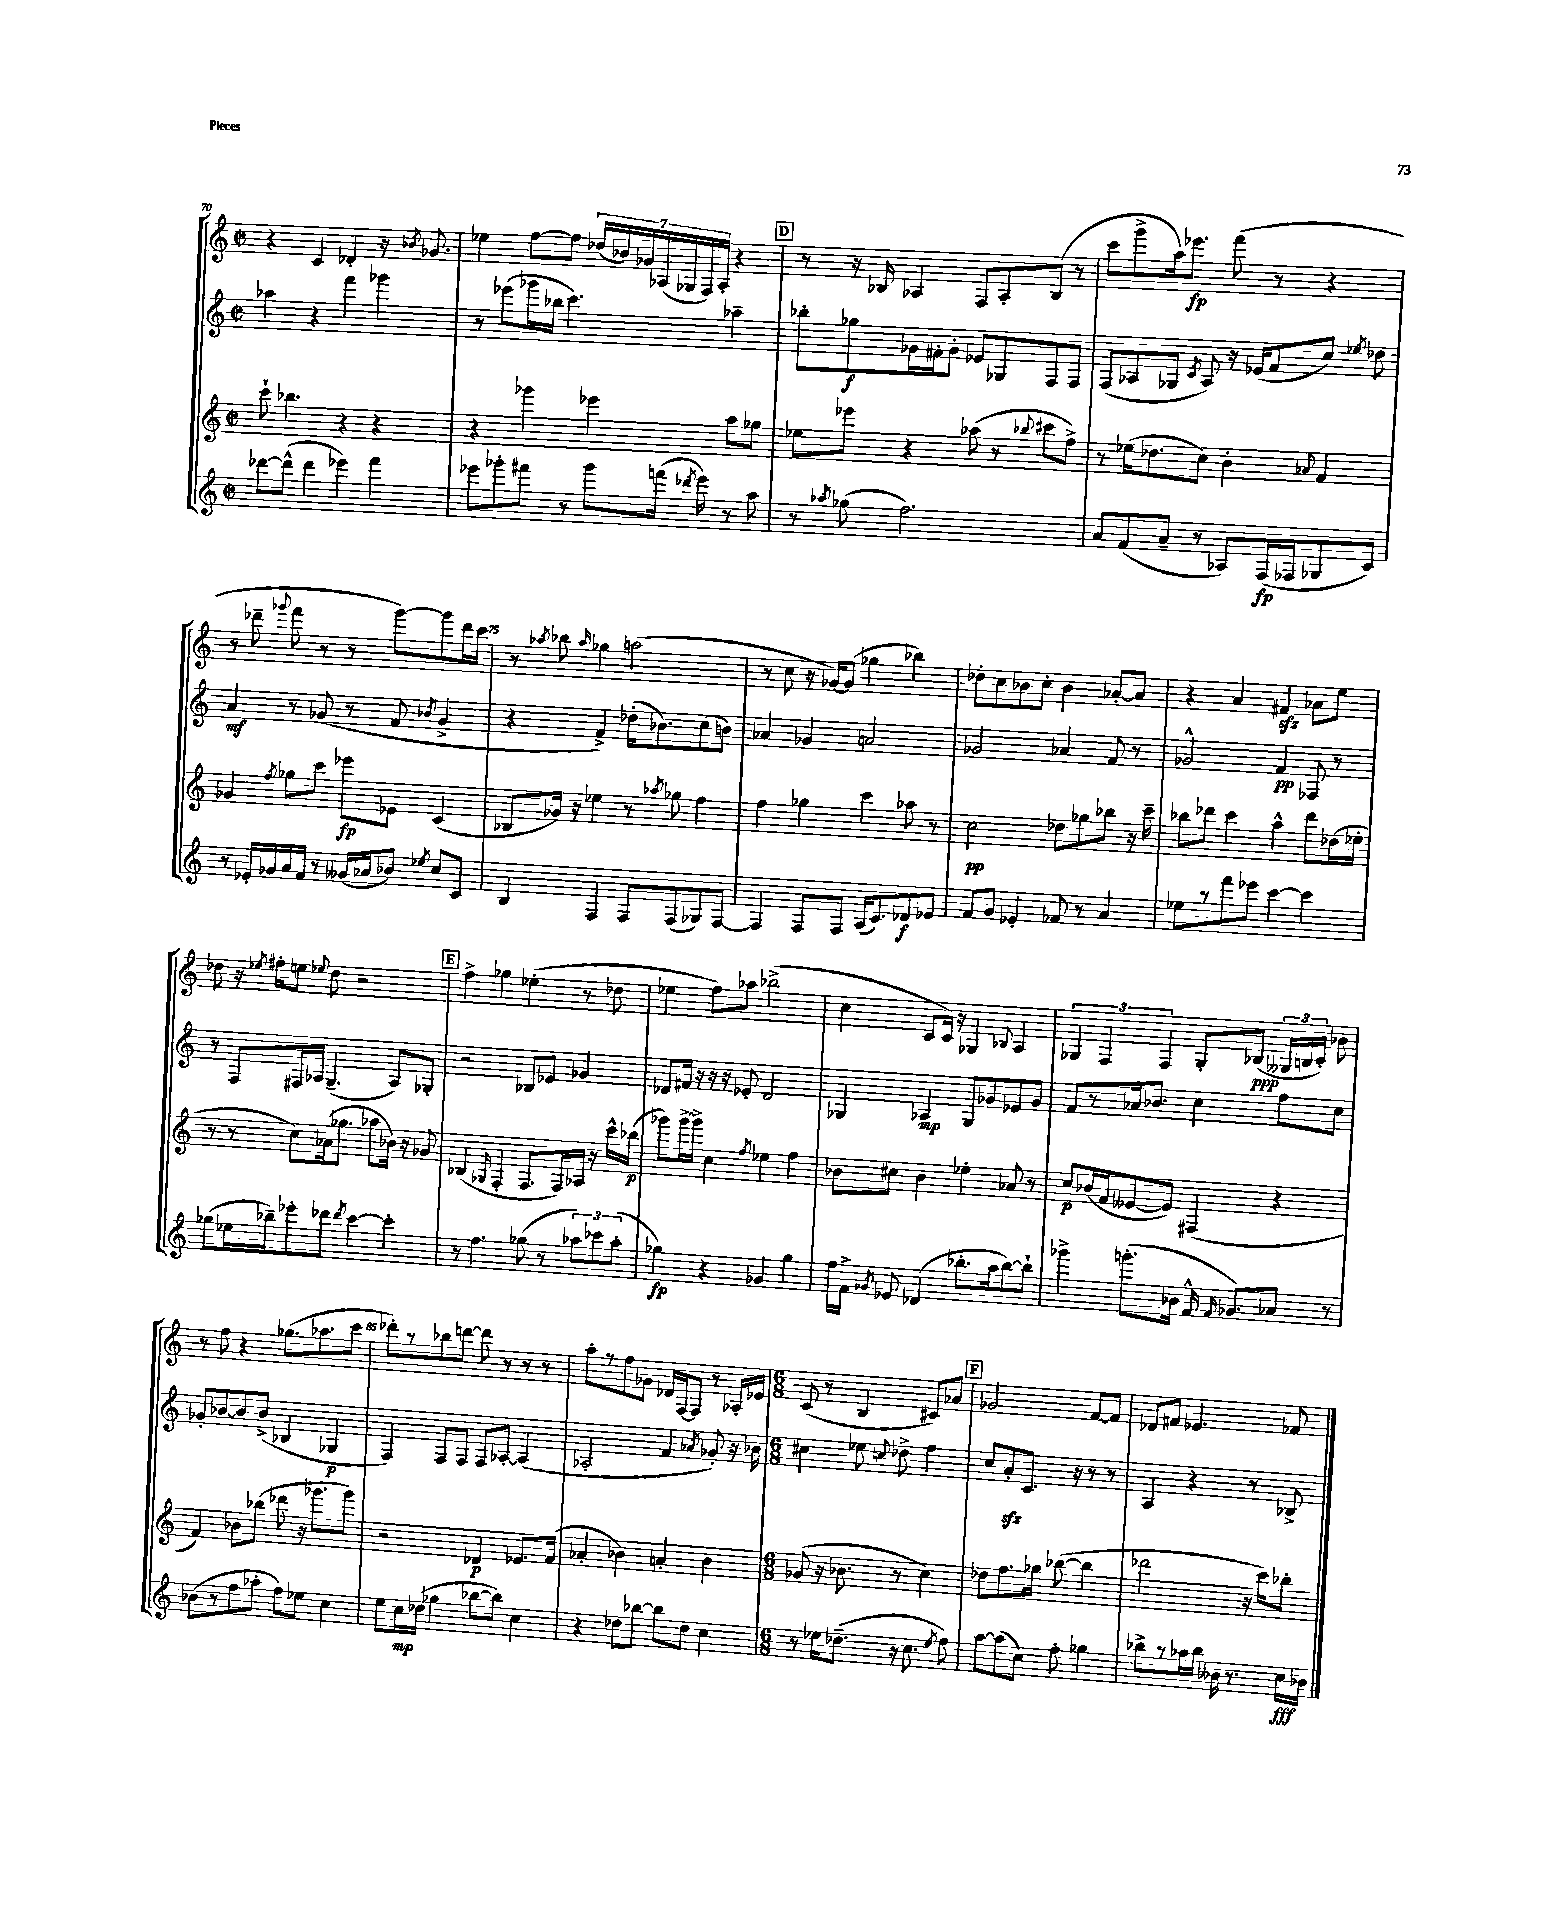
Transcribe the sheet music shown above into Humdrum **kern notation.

**kern	**dynam	**kern	**dynam	**kern	**dynam	**kern	**dynam
*part4	*part4	*part3	*part3	*part2	*part2	*part1	*part1
*staff4	*staff4	*staff3	*staff3	*staff2	*staff2	*staff1	*staff1
*clefG2	*	*clefG2	*	*clefG2	*	*clefG2	*
*k[]	*	*k[]	*	*k[]	*	*k[]	*
*M2/2	*	*M2/2	*	*M2/2	*	*M2/2	*
*met(c|)	*	*met(c|)	*	*met(c|)	*	*met(c|)	*
=70	=70	=70	=70	=70	=70	=70	=70
[8ddd-X\L	.	8ccc`\	.	4aa-X\	.	4r	.
(8ddd-^^\J]	.	4.bb-X\	.	.	.	.	.
4ddd-\	.	.	.	4r	.	4c/	.
4eee-X\)	.	4r	.	4fff\	.	4d-X'/	.
4fff\	.	4r	.	4ggg-X\	.	16r	.
.	.	.	.	.	.	8qb-X/	.
.	.	.	.	.	.	8.g-X/	.
=71	=71	=71	=71	=71	=71	=71	=71
8eee-X\L	.	4r	.	8r	.	4ee-X\	.
8ggg-X'\	.	.	.	(8eee-X\L	.	.	.
8fff#X\J	.	4ggg-X\	.	16ggg-X\L	.	[8ff\L	.
.	.	.	.	16bb-X\JJ	.	.	.
8r	.	.	.	4.ccc\)	.	8ff\J]	.
8ggg-\L	.	4eee-X\	.	.	.	(28dd-X/LL	.
.	.	.	.	.	.	28b-X/)	.
.	.	.	.	.	.	28g-X/	.
.	.	.	.	.	.	(28A-X/	.
(16fffn\Jk	.	.	.	.	.	.	.
.	.	.	.	.	.	28G-X/	.
.	.	.	.	.	.	28F/)	.
8qddd-X/	.	.	.	.	.	.	.
16eee-\)	.	.	.	.	.	.	.
.	.	.	.	.	.	28A-'/JJ	.
8r	.	8aa\L	.	4aa-X~\	.	4r	.
8aa\	.	8gg-X\J	.	.	.	.	.
!!LO:REH:place=s1:t=D
=72	=72	=72	=72	=72	=72	=72	=72
8r	.	8ee-X\L	.	8bb-X'\L	.	8r	.
8qaa-X/	.	.	.	.	.	.	.
(8gg-X\	.	8eee-X\J	.	8gg-X\	f	16r	.
.	.	.	.	.	.	16B-X/	.
2.ff\)	.	4r	.	16g-X\L	.	4A-X/	.
.	.	.	.	16f#X'\J	.	.	.
.	.	.	.	8g-'\J	.	.	.
.	.	(8aa-X\	.	8e-X/L	.	8F/L	.
.	.	8r	.	8G-X/	.	8A-'/	.
.	.	8qqbb-X/	.	.	.	.	.
.	.	8ccc#X\L	.	8F/	.	(8B-/J	.
.	.	8ff^\J)	.	8F/J	.	8r	.
=73	=73	=73	=73	=73	=73	=73	=73
8a/L	.	8r	.	(8F/L	.	8ccc\L	.
(8f/	.	(16ee-X\KL	.	8A-X/	.	8ggg^\	.
.	.	8.dd-X\	.	.	.	.	.
8a~/J	.	.	.	8G-X/J	.	16aa\k)	.
.	.	.	.	.	.	8.eee-X\J	fp
.	.	.	.	8qc/	.	.	.
8r	.	8cc\J)	.	8A-/)	.	.	.
8A-X/L)	.	4b'\	.	16r	.	(8fff\	.
.	.	.	.	(16e-X/KL	.	.	.
(16F/L	fp	.	.	8f/	.	8r	.
16F-X/J	.	.	.	.	.	.	.
.	.	8qqa-X/	.	.	.	.	.
8G-X/	.	4f/	.	8cc/J)	.	4r	.
.	.	.	.	8qee-X/	.	.	.
8c/J)	.	.	.	8dd-X\	.	.	.
!!LO:LB:g=z
=74	=74	=74	=74	=74	=74	=74	=74
8r	.	4g-X/	.	4a/	mf	8r	.
16e-X'/LL	.	.	.	.	.	8ddd-X~\	.
16g-X/	.	.	.	.	.	.	.
.	.	8qff/	.	.	.	8qqggg-X/	.
16a/	.	8gg-X\L	.	8r	.	8fff\	.
16f/JJ	.	.	.	.	.	.	.
8r	.	8ccc\J	.	(8g-X/	.	8r	.
(16g--X/LL	.	8eee-X\L	fp	8r	.	8r	.
16a-X/J	.	.	.	.	.	.	.
8b-X/J)	.	8e-X\J	.	8f/	.	[8ggg-\L)	.
8qee-X/	.	.	.	8qb-X/	.	.	.
8cc/L	.	(4c/	.	4g-^/	.	8ggg-\]	.
8c/J	.	.	.	.	.	16ddd-\L	.
.	.	.	.	.	.	16ccc\JJ	.
=75	=75	=75	=75	=75	=75	=75	=75
4B/	.	8B-X/L	.	4r	.	8r	.
.	.	.	.	.	.	8qaa-X/	.
.	.	16g-X/Jk)	.	.	.	8bb-X\	.
.	.	16r	.	.	.	.	.
.	.	.	.	.	.	16qqaa-/	.
4F/	.	4ee-X\	.	4f^/)	.	4gg-X\	.
8F/L	.	8r	.	(16dd-X'\KL	.	(2aan\	.
.	.	.	.	8.b-X\)	.	.	.
.	.	8qaa-X/	.	.	.	.	.
(8F/	.	8gg-X\	.	.	.	.	.
8G-X/)	.	4ff\	.	(8cc\	.	.	.
[8F/J	.	.	.	8bn\J)	.	.	.
=76	=76	=76	=76	=76	=76	=76	=76
4F/]	.	4ff\	.	4a-X/	.	8r	.
.	.	.	.	.	.	8cc\	.
8F/L	.	4gg-X\	.	4g-X/	.	16r	.
.	.	.	.	.	.	[16g-X/KL)	.
8F/J	.	.	.	.	.	(8g-/J]	.
(16A/KL	.	4ccc\	.	2an/	.	4gg-X\	.
8.c/)	.	.	.	.	.	.	.
8d-X/	f	8aa-X\	.	.	.	4bb-X\)	.
8e-X/J	.	8r	.	.	.	.	.
=77	=77	=77	=77	=77	=77	=77	=77
8f/L	.	2cc\	pp	2g-X/	.	8dd-X'\L	.
8g/J	.	.	.	.	.	8cc\	.
4e-X'/	.	.	.	.	.	8b-X\	.
.	.	.	.	.	.	8cc'\J	.
8f-X/	.	8dd-X\L	.	4a-X/	.	4b-\	.
8r	.	8gg-X\	.	.	.	.	.
4a/	.	8bb-X\J	.	8f/	.	[8a-X'/L	.
.	.	16r	.	8r	.	8a-/J]	.
.	.	16ccc~\	.	.	.	.	.
=78	=78	=78	=78	=78	=78	=78	=78
8ee-X\L	.	8bb-X\L	.	2g-X^^/	.	4r	.
8r	.	8ddd-X\J	.	.	.	.	.
8fff\	.	4ccc\	.	.	.	4a/	.
8eee-X\J	.	.	.	.	.	.	.
[4ccc\	.	4aa^^\	.	4f/	pp	4f#Xzz/	.
4ccc\]	.	8ddd-\L	.	8F-X/	.	8a-X\L	.
.	.	(16dd-X\L	.	8r	.	8ee\J	.
.	.	16ee-X'\JJ	.	.	.	.	.
!!LO:LB:g=z
=79	=79	=79	=79	=79	=79	=79	=79
(8gg-X\L	.	8r	.	8r	.	8dd-X\	.
16ee-X\L	.	8r	.	8F/L	.	16r	.
.	.	.	.	.	.	8qee-X/	.
16bb-X~\J)	.	.	.	.	.	16ff#X'\KL	.
8eee-X'\	.	8cc\L)	.	16F#X/L	.	8een\J	.
.	.	.	.	16A-X/JJ	.	.	.
.	.	.	.	.	.	8qqee-X/	.
8ddd-X\J	.	(16a-X\k	.	(4.G~/	.	8dd-\	.
.	.	8.gg-X\J	.	.	.	.	.
8qddd-/	.	.	.	.	.	.	.
[4ccc\	.	.	.	.	.	2r	.
.	.	8aa-X\L	.	.	.	.	.
4ccc'\]	.	16b-X\Jk)	.	8A-/L)	.	.	.
.	.	16r	.	.	.	.	.
.	.	8g-X/	.	8G-X'/J	.	.	.
!!LO:REH:place=s1:t=E
=80	=80	=80	=80	=80	=80	=80	=80
8r	.	(4B-X/	.	2r	.	4ff^\	.
4.ff\	.	.	.	.	.	.	.
.	.	16qqG-X/	.	.	.	.	.
.	.	4F'/	.	.	.	4gg-X\	.
(8gg-X\	.	8.F/L	.	8B-X/L	.	(4ee-X'\	.
8r	.	.	.	8e-X/J	.	.	.
.	.	16F/L)	.	.	.	.	.
12aa-X\L)	.	16A-X/JJ	.	4g-X/	.	8r	.
.	.	16r	.	.	.	.	.
12ccc-X\	.	.	.	.	.	.	.
.	.	16ccc^^\LL	.	.	.	8dd-X\	.
(12aa-'\J	.	.	.	.	.	.	.
.	.	(16bb-X\JJ	p	.	.	.	.
=81	=81	=81	=81	=81	=81	=81	=81
4gg-X\)	fp	8ggg-X\L)	.	8d-X/L	.	4ee-X\	.
.	.	[16ggg-^\L	.	16f#X/Jk	.	.	.
.	.	16ggg-^\JJ]	.	16r	.	.	.
4r	.	4cc\	.	16r	.	8ff\L)	.
.	.	.	.	16r	.	.	.
.	.	.	.	8e-X'/	.	8aa-X\J	.
.	.	8qff/	.	.	.	.	.
4g-X/	.	4ee-X\	.	2d-/	.	(2bb-X^\	.
4gg-\	.	4ff\	.	.	.	.	.
=82	=82	=82	=82	=82	=82	=82	=82
16ff\LL	.	8b-X\L	.	4G-X/	.	4cc\	.
16f^\JJ	.	.	.	.	.	.	.
8qg-X/	.	.	.	.	.	.	.
8e-X/	.	8cc#X\J	.	.	.	.	.
(4d-X/	.	4b-\	.	4A-X/	mp	8c/L	.
.	.	.	.	.	.	16c/Jk)	.
.	.	.	.	.	.	16r	.
8.bb-X'\L	.	4ee-X'\	.	8G-/L	.	4G-X/	.
.	.	.	.	8g-X/	.	.	.
16aa\k	.	.	.	.	.	.	.
.	.	.	.	.	.	8qqB-X/	.
[8bb-\)	.	8a-X/	.	8e-X/	.	4A/	.
8bb-`\J]	.	8r	.	8g-/J	.	.	.
=83	=83	=83	=83	=83	=83	=83	=83
4ggg-X^\	.	8cc/L	p	8f/L	.	6G-X/	.
.	.	(16b-X/L	.	8r	.	.	.
.	.	.	.	.	.	6F/	.
.	.	16f/J	.	.	.	.	.
(8.gggn'\L	.	[8e--X/	.	16a-X/k	.	.	.
.	.	.	.	8.b-X/J	.	.	.
.	.	.	.	.	.	6F/	.
.	.	8e--/J])	.	.	.	.	.
16b-X\Jk	.	.	.	.	.	.	.
16f^^/	.	(4F#X/	.	4cc\	.	8G-'/L	.
16qqf/	.	.	.	.	.	.	.
8.g-X/L)	.	.	.	.	.	.	.
.	.	.	.	.	.	(8B-X/J	ppp
8a-X/J	.	4r	.	8ff\L	.	24G--X/LL	.
.	.	.	.	.	.	24Bn/	.
.	.	.	.	.	.	24c'/JJ)	.
8r	.	.	.	8cc\J	.	8b-X\	.
!!LO:LB:g=z
=84	=84	=84	=84	=84	=84	=84	=84
(8b-X\L	.	4f/)	.	8g-X'/L	.	8r	.
8r	.	.	.	[8b-X/	.	8ff\	.
8ff\	.	8b-X\L	.	8b-/]	.	4r	.
8aa-X'\J	.	(8bb-X\J	.	(8b-^/J	.	.	.
8ff\L)	.	8ddd-X\	.	4B-X/	.	(8.gg-X\L	.
8ee-X\J	.	16r	.	.	.	.	.
.	.	8.ggg-X\L	.	.	.	8.aa-X\	.
4cc\	.	.	.	4G-X/	p	.	.
.	.	8ggg-\J)	.	.	.	8ccc\J	.
=85	=85	=85	=85	=85	=85	=85	=85
8ee\L	.	2r	.	4F/)	.	8ddd-X'\L)	.
16cc\L	mp	.	.	.	.	8r	.
(16dd-X\JJ	.	.	.	.	.	.	.
4gg-X\	.	.	.	8F/L	.	8bb-X\	.
.	.	.	.	8F/J	.	[8dddn\J	.
[8bb-X\L	.	4d-X/	p	8F/L	.	8ddd\]	.
8bb-\J])	.	.	.	[8A-X'/J	.	8r	.
4cc\	.	8.e-X/L	.	(4A-/]	.	8r	.
.	.	.	.	.	.	8r	.
.	.	(16f/Jk	.	.	.	.	.
=86	=86	=86	=86	=86	=86	=86	=86
4r	.	4a-X'/	.	2A-X'/	.	8aa'\L	.
.	.	.	.	.	.	8r	.
8dd-X\L	.	4b-X\)	.	.	.	8ff\	.
[8bb-X\J	.	.	.	.	.	8g-X\J	.
8bb-\L]	.	4an'/	.	4f/	.	16d-X/LL	.
.	.	.	.	.	.	[16F/J	.
8dd-\J	.	.	.	.	.	8F/J]	.
.	.	.	.	8qa-X/	.	.	.
4cc\	.	4b-\	.	8g-X'/)	.	8r	.
.	.	.	.	16r	.	16A-X'/LL	.
.	.	.	.	16b-X\	.	16e-X/JJ	.
=87	=87	=87	=87	=87	=87	=87	=87
*M6/8	*	*M6/8	*	*M6/8	*	*M6/8	*
8r	.	(8g-X/	.	4cc#X\	.	(8c/	.
16ee-X\KL	.	16r	.	.	.	8r	.
(8.dd-X~\J	.	8.b-X\	.	.	.	.	.
.	.	.	.	8ee-X\	.	4B/	.
.	.	.	.	8qqccn/	.	.	.
16r	.	8r	.	8dd-X^\	.	.	.
8.cc\	.	.	.	.	.	.	.
.	.	4cc\)	.	4ff\	.	8c#X/L)	.
8qee-/	.	.	.	.	.	.	.
8ff\)	.	.	.	.	.	8a-X/J	.
!!LO:REH:place=s1:t=F
=88	=88	=88	=88	=88	=88	=88	=88
[8aa\L	.	8dd-X\L	.	8cc/L	.	2g-X/	.
(8aa\]	.	8.ff\	.	8azz'/	.	.	.
8cc\J)	.	.	.	8.c/J	.	.	.
.	.	16gg-X\Jk	.	.	.	.	.
8ff'\	.	([8bb-X\	.	.	.	.	.
.	.	.	.	16r	.	.	.
4gg-X\	.	4bb-\]	.	8r	.	[8f/L	.
.	.	.	.	8r	.	8f/J]	.
=89	=89	=89	=89	=89	=89	=89	=89
8bb-X^\L	.	2ddd-X\	.	4A/	.	8d-X/L	.
8r	.	.	.	.	.	8f#X/J	.
16aa-X\L	.	.	.	4r	.	4.e-X/	.
16bb-\JJ	.	.	.	.	.	.	.
16b--X\	.	.	.	.	.	.	.
8.r	.	.	.	.	.	.	.
.	.	16r	.	8r	.	.	.
.	.	16ccc\KL)	.	.	.	.	.
16cc\LL	fff	8bb-X'\J	.	8B-X^/	.	8f-X/	.
16b-X\JJ	.	.	.	.	.	.	.
==	==	==	==	==	==	==	==
*-	*-	*-	*-	*-	*-	*-	*-
